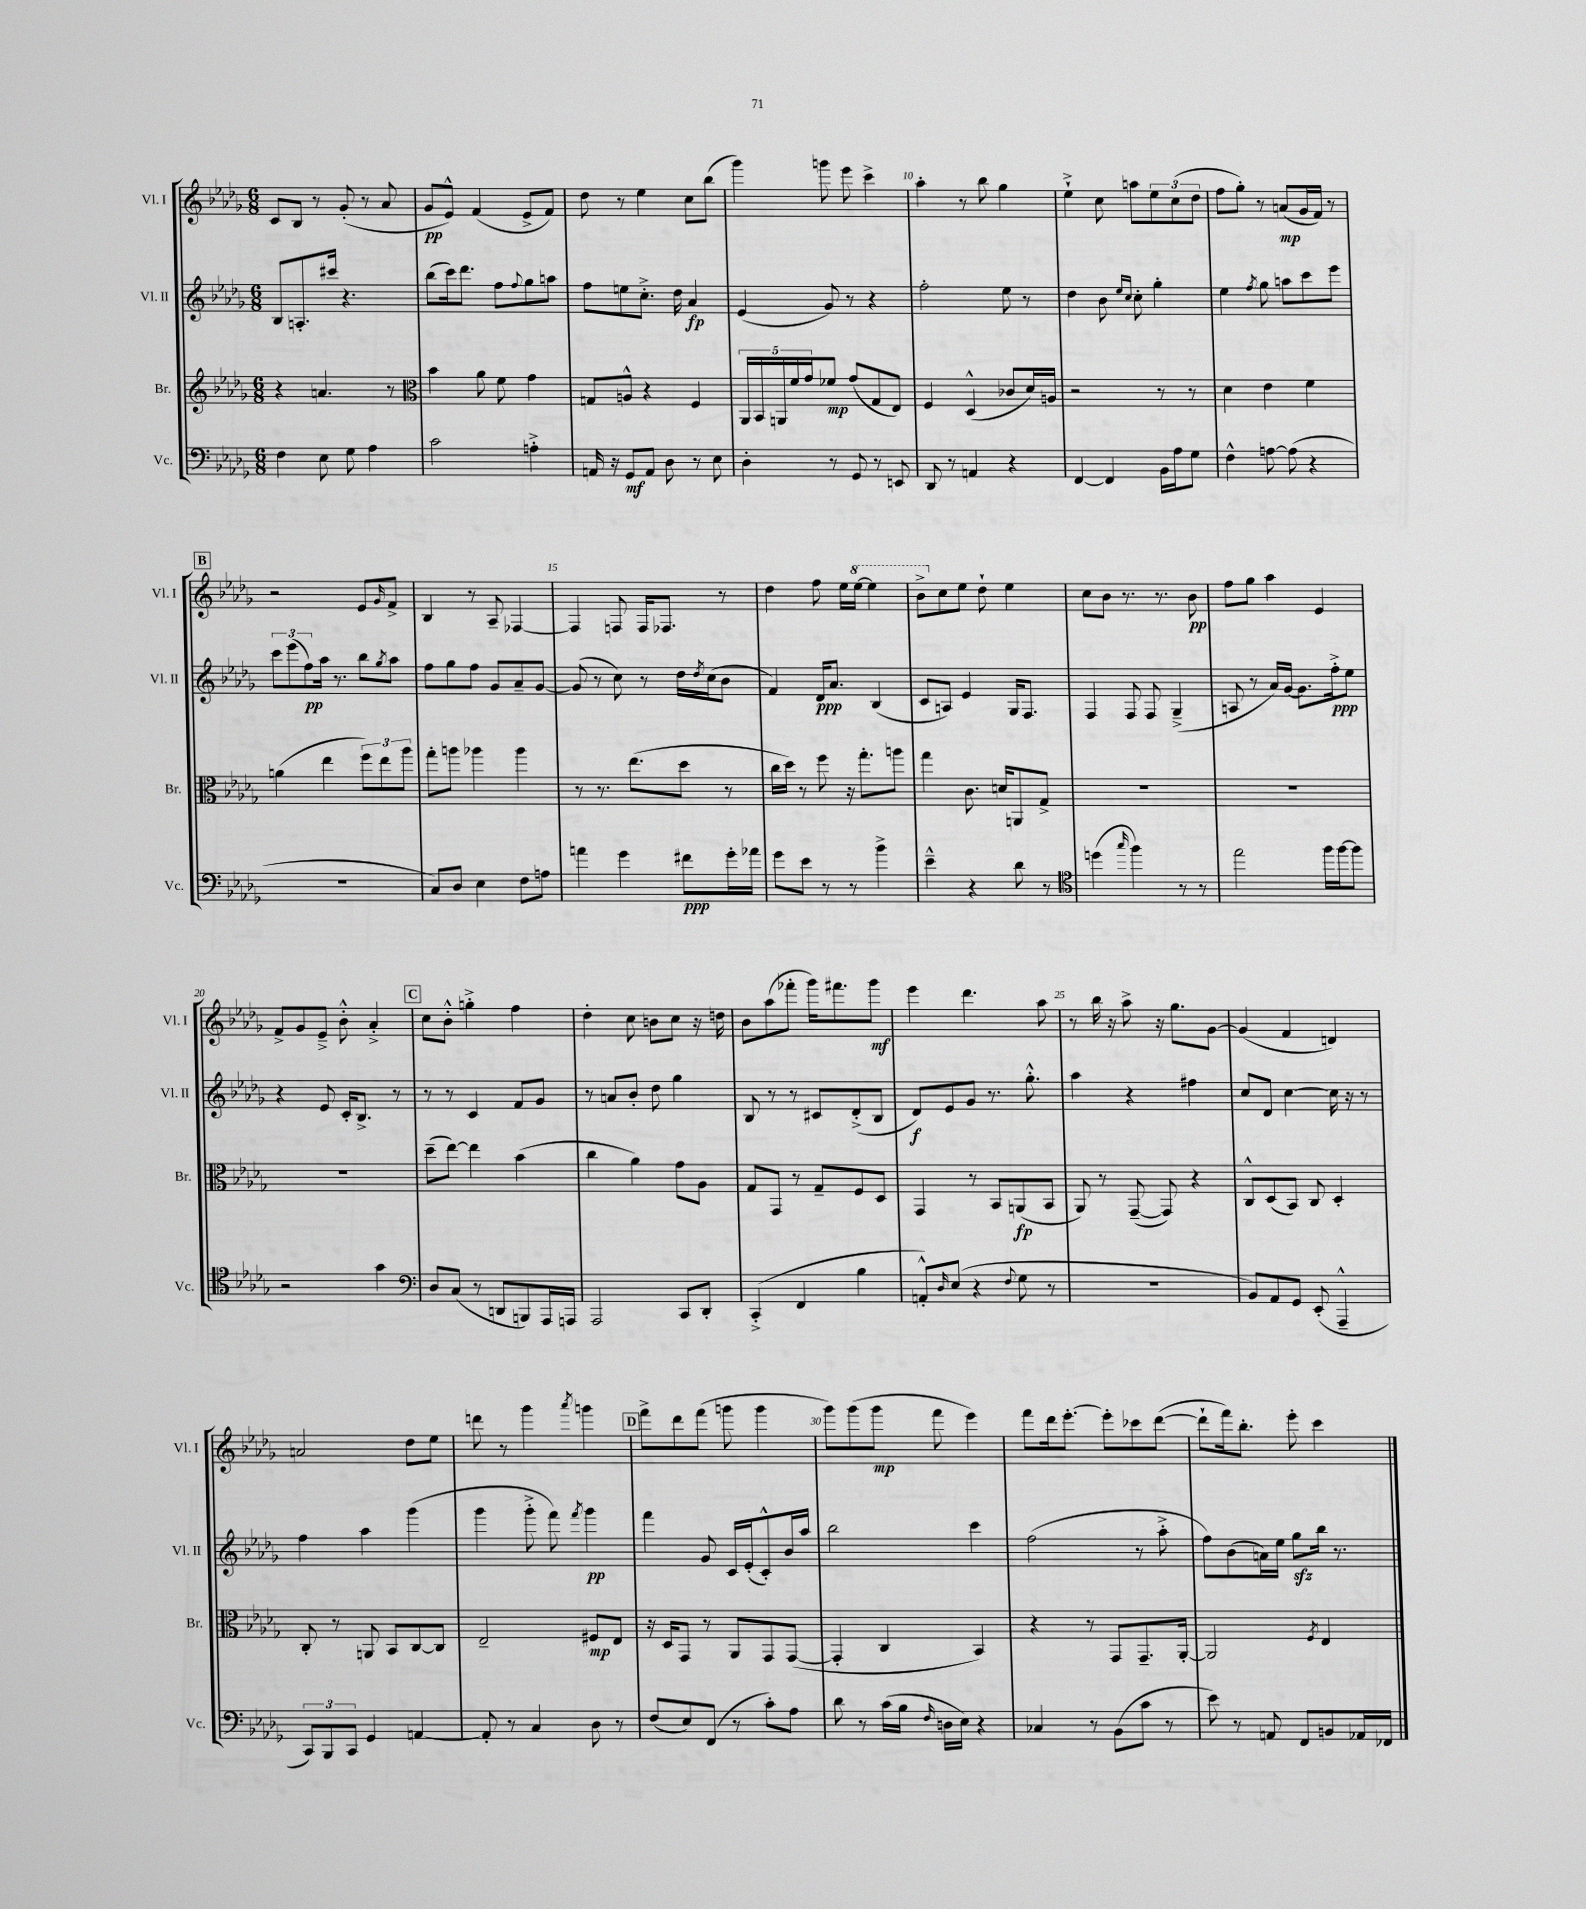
<<
\new StaffGroup <<
\new Staff = "s0" \with { instrumentName = "Vl. I" shortInstrumentName = "Vl. I" } {
    \clef treble \key des \major \numericTimeSignature \time 6/8
    c'8 bes8 r8 ges'8-.( r8 aes'8 |
    ges'8\pp ees'8-^) f'4( ees'8-> f'8) |
    des''8 r8 ees''4 c''8 bes''8( |
    ges'''4) g'''8 ees'''8 c'''4-> |
    aes''4-. r8 bes''8 ges''4 |
    ees''4-!-> c''8 a''8 \tuplet 3/2 { ees''8 c''8( des''8 } |
    f''8 ges''8-.) r8 a'8\mp( ges'16 f'16) r8 |
    \mark \markup { \box "B" } r2 ees'8 \grace { ges'16 } f'8-> |
    bes4 r8 aes8-- fes4~ |
    fes4 f8 f16 fes8. r8 |
    des''4 f''8 ees''16 \ottava #1 ees'''16~ ees'''4 |
    bes''8-> \ottava #0 c''8 ees''8 des''8-! ees''4 |
    c''8 bes'8 r8. r8. bes'8\pp |
    f''8 ges''8 aes''4 ees'4 |
    f'8-> ges'8 ees'8---> bes'8-.-^ aes'4-.-> |
    \mark \markup { \box "C" } c''8 bes'8-.-^ g''4-.-> f''4 |
    des''4-. c''8 b'8 c''8 r16 d''16 |
    bes'8 aes''8( fes'''8-. ges'''16) fis'''8. ges'''8\mf |
    ees'''4 des'''4. aes''8 |
    r8 bes''16 r16 aes''8-> r16 ges''8. ges'8~ |
    ges'4( f'4 d'4) |
    a'2 des''8 ees''8 |
    d'''8 r8 ges'''4 \acciaccatura { aes'''8 } g'''4 |
    \mark \markup { \box "D" } f'''8-> des'''8 f'''8( g'''8 g'''4 |
    ges'''8) ges'''8( ges'''8\mp f'''8 ees'''4) |
    f'''8 des'''16 ees'''8.~-. ees'''8-. ces'''8 des'''8~( |
    des'''8-! f'''16) bes''8.-. ees'''8-. c'''4 \bar "|." |
}
\new Staff = "s1" \with { instrumentName = "Vl. II" shortInstrumentName = "Vl. II" } {
    \clef treble \key des \major \numericTimeSignature \time 6/8
    bes8 a8.-. cis'''16 r4. |
    bes''8( c'''16) des'''8. f''8 \appoggiatura { f''8 } ges''8 a''8 |
    f''8 e''8 c''8.-.-> des''16 aes'4\fp |
    ees'4( ges'8) r8 r4 |
    f''2-. ees''8 r8 |
    des''4 bes'8 \grace { ees''16 c''16 } c''8-. ges''4-. |
    ees''4 \acciaccatura { f''8 } ges''8 a''8 c'''8 ees'''8 |
    \mark \markup { \box "B" } \tuplet 3/2 { c'''8 ees'''8( f''8\pp) } aes''16 r8. bes''8 \acciaccatura { ges''8 } aes''8 |
    f''8 ges''8 f''8 ges'8 aes'8-- ges'8~ |
    ges'8( r8 c''8) r8 des''16 \acciaccatura { des''8 } c''16( bes'8 |
    f'4) des'16\ppp aes'8. bes4( |
    c'8 a8) ees'4 ges16 f8. |
    f4 f8 f8 ges4--->( |
    a8 r8 aes'16) ges'16~ ges'8. f''16-.->\ppp ees''8 |
    r4 ees'8 c'16-. bes8.-> r8 |
    \mark \markup { \box "C" } r8 r8 c'4 f'8 ges'8 |
    r8 a'8 bes'8-. des''8 ges''4 |
    bes8 r8 r8 cis'8 des'8-.->( bes8 |
    des'8\f) ees'8 ges'8 r8. ges''8.-.-^ |
    aes''4 r4 fis''4 |
    c''8 des'8 c''4~ c''16 r16 r8 |
    f''4 aes''4 ges'''4( |
    ges'''4 ges'''8-.-> f'''8) \acciaccatura { f'''8 } ges'''4\pp |
    \mark \markup { \box "D" } f'''4 ges'8 c'16 ees'16-.( c'8-.-^) bes'16 aes''16 |
    bes''2 c'''4 |
    f''2( r8 aes''8-.-> |
    f''8) bes'8( a'16) ees''16 ges''8\sfz bes''16 r8. \bar "|." |
}
\new Staff = "s2" \with { instrumentName = "Br." shortInstrumentName = "Br." } {
    \clef treble \key des \major \numericTimeSignature \time 6/8
    r4 a'4. r8 |
    \clef alto bes'4 aes'8 f'8 ges'4 |
    g8 a8-^ r4 f4 |
    \tuplet 5/4 { aes,16 bes,16 a,16 f'16 ges'16 } fes'8\mp ges'8( ges8 ees8) |
    f4 des4-^( ces'8 des'16) a16 |
    r2 r8 r8 |
    des'4 ees'4 f'4 |
    \mark \markup { \box "B" } a'4( ees''4 \tuplet 3/2 { f''8) ees''8 aes''8 } |
    ges''8-. a''8 aes''4 aes''4 |
    r8 r8. ees''8.( des''8 r8 |
    c''16 des''16) r8 f''8 r16 ges''8.-. a''8 |
    ges''4 c'8. d'16 a,8 ges8-> |
    R2. |
    R2. |
    R2. |
    \mark \markup { \box "C" } des''8--( ees''8~) ees''4 bes'4( |
    c''4 aes'4) ges'8 aes8 |
    ges8 ges,8 r8 ges8-- f8 des8 |
    ges,4 r8 bes,8 a,8\fp( bes,8 |
    aes,8) r8 ges,8~--( ges,8) r4 |
    c8-^ des8( bes,8) c8 des4-. |
    c8-. r8 a,8 bes,8 c8~ c8 |
    ees2-- fis8\mp ees8 |
    \mark \markup { \box "D" } r16 des16 ges,8 r8 aes,8 ges,8 ges,8~( |
    ges,4-. c4 bes,4) |
    r4 r8 ges,8 ges,8.-- aes,16~-. |
    aes,2 \acciaccatura { f8 } ees4 \bar "|." |
}
\new Staff = "s3" \with { instrumentName = "Vc." shortInstrumentName = "Vc." } {
    \clef bass \key des \major \numericTimeSignature \time 6/8
    f4 ees8 ges8 aes4 |
    c'2 a4-.-> |
    a,16 r16 ges,8\mf a,8 des8 r8 ees8 |
    des4-. r8 ges,8 r8 e,8 |
    des,8 r8 a,4 r4 |
    f,4~ f,4 bes,16 aes16 ges8 |
    f4-^ a8~ a8( r4 |
    \mark \markup { \box "B" } R2. |
    c8) des8 ees4 f8 a8 |
    a'4 ges'4 fis'8\ppp ges'16-. aes'16 |
    ges'8 ees'8 r8 r8 bes'4-> |
    ees'4---^ r4 des'8 r8 |
    \clef tenor d''4( \grace { ges''16 } f''4) r8 r8 |
    ees''2 f''16 f''16~ f''8 |
    r2 ges'4 |
    \mark \markup { \box "C" } \clef bass des8 c8( r8 d,8 b,,8) aes,,16 a,,16 |
    aes,,2 c,8 des,8-. |
    c,4-.->( f,4 bes4 |
    a,8-.-^) \grace { des16 } ees8( r4 \appoggiatura { f8 } ges8 r8 |
    R2. |
    bes,8) aes,8 ges,8 ees,8-.( aes,,4---^ |
    \tuplet 3/2 { c,8) bes,,8 c,8 } ges,4 a,4~ |
    a,8-. r8 c4 des8 r8 |
    \mark \markup { \box "D" } f8( ees8) f,8( r8 c'8-.) aes8 |
    des'8 r8 c'16( bes16 \grace { f16 } d16 ees16) r4 |
    ces4 r8 bes,8( c'8 r8 |
    ees'8) r8 a,8 f,8 b,8 aes,16 fes,16 \bar "|." |
}
>>
>>
\layout { \context { \Score currentBarNumber = #6 \override BarNumber.break-visibility = ##(#f #t #t) barNumberVisibility = #(every-nth-bar-number-visible 5) } }
